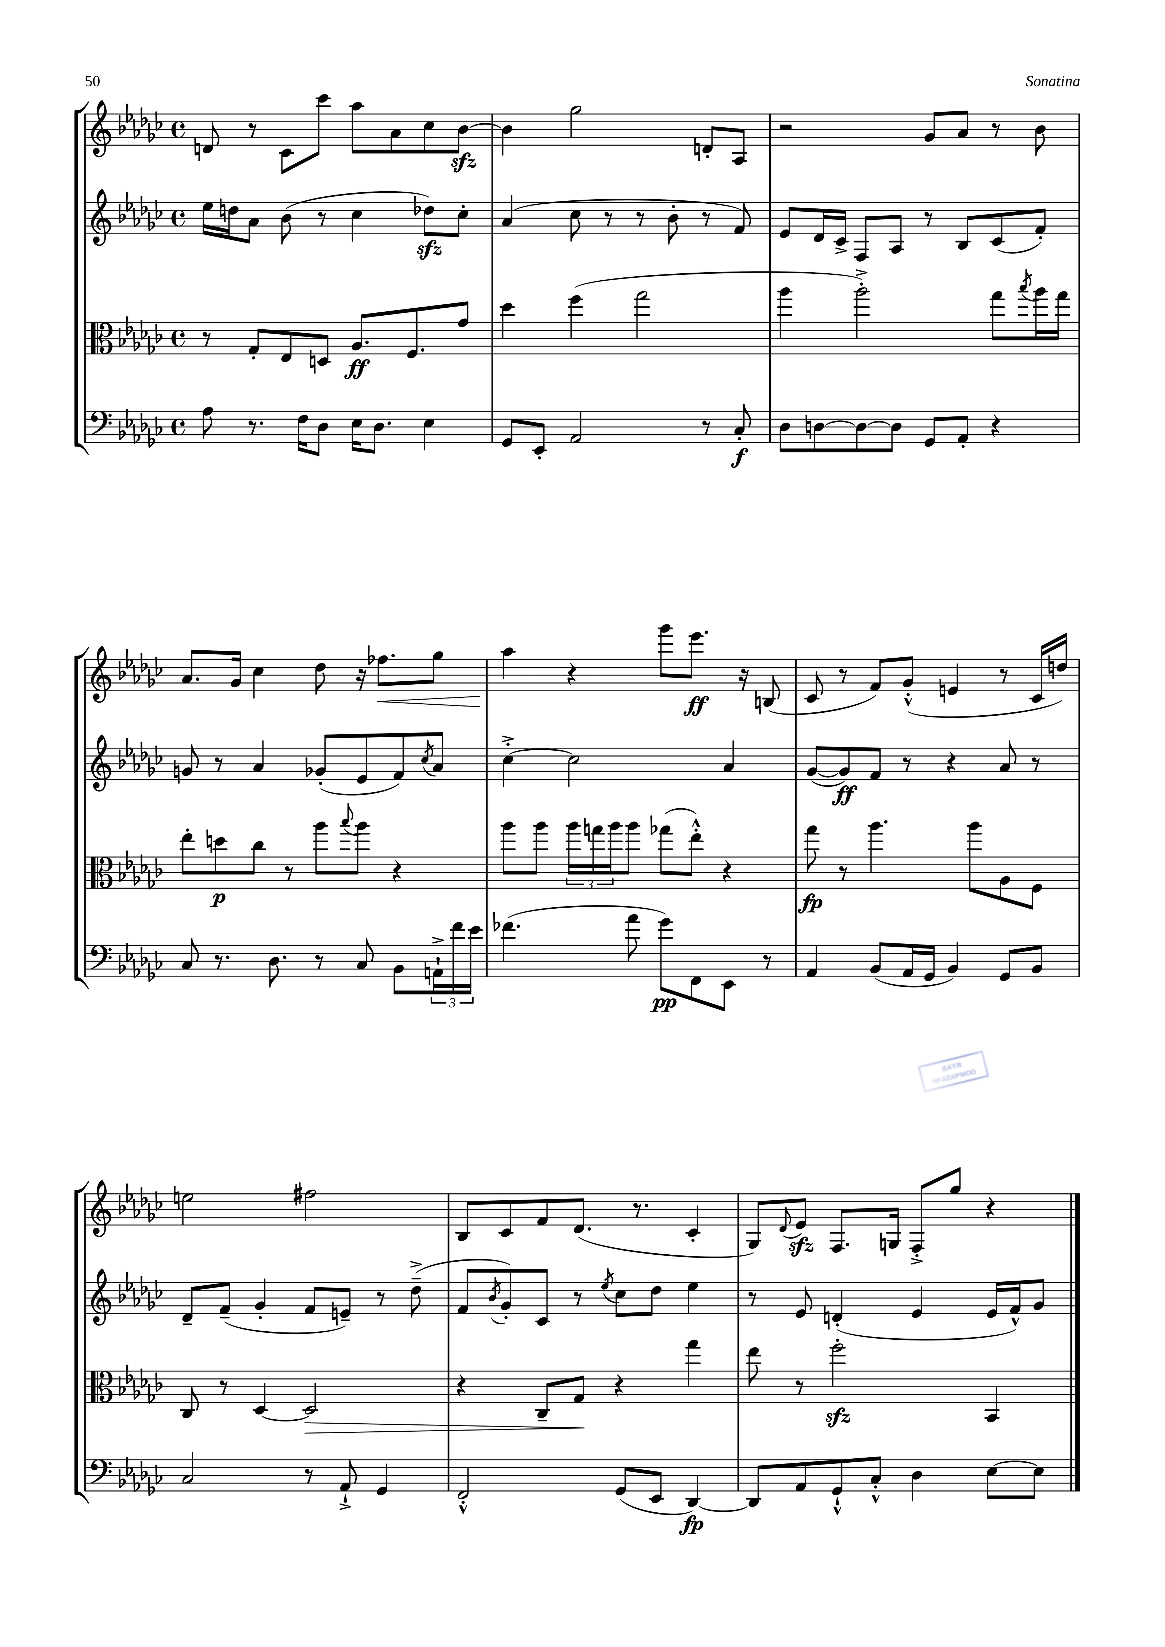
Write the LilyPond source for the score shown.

<<
\new StaffGroup <<
\new Staff = "s0" {
    \clef treble \key ges \major \defaultTimeSignature \time 4/4
    d'8 r8 ces'8 ces'''8 aes''8 aes'8 ces''8 bes'8~\sfz |
    bes'4 ges''2 d'8-. aes8 |
    r2 ges'8 aes'8 r8 bes'8 |
    aes'8. ges'16 ces''4 des''8 r16 fes''8.\< ges''8 |
    aes''4\! r4 ges'''8 ees'''8.\ff r16 b8( |
    ces'8 r8 f'8) ges'8-.-^( e'4 r8 ces'16 d''16) |
    e''2 fis''2 |
    bes8 ces'8 f'8 des'8.( r8. ces'4-. |
    ges8) \appoggiatura { des'8 } ees'8\sfz f8. g16 f8-.-> ges''8 r4 \bar "|." |
}
\new Staff = "s1" {
    \clef treble \key ges \major \defaultTimeSignature \time 4/4
    ees''16 d''16 aes'8 bes'8( r8 ces''4 des''8\sfz) ces''8-. |
    aes'4( ces''8 r8 r8 bes'8-. r8 f'8) |
    ees'8 des'16 ces'16-> f8 aes8 r8 bes8 ces'8( f'8-.) |
    g'8 r8 aes'4 ges'8-.( ees'8 f'8) \acciaccatura { ces''8 } aes'8 |
    ces''4~-.-> ces''2 aes'4 |
    ges'8~( ges'8\ff) f'8 r8 r4 aes'8 r8 |
    des'8-- f'8--( ges'4-. f'8 e'8--) r8 des''8--->( |
    f'8 \acciaccatura { bes'8 } ges'8-.) ces'8 r8 \acciaccatura { ees''8 } ces''8 des''8 ees''4 |
    r8 ees'8 d'4-.( ees'4 ees'16 f'16-^) ges'8 \bar "|." |
}
\new Staff = "s2" {
    \clef alto \key ges \major \defaultTimeSignature \time 4/4
    r8 ges8-. ees8 d8 aes8.\ff f8. ges'8 |
    des''4 f''4( ges''2 |
    aes''4 aes''2-.->) ges''8 \acciaccatura { bes''8 } aes''16 ges''16 |
    ees''8-. d''8\p ces''8 r8 aes''8 \appoggiatura { bes''8 } aes''8 r4 |
    aes''8 aes''8 \tuplet 3/2 { aes''16 g''16 aes''16 } aes''8 ges''8( ees''8-.-^) r4 |
    ges''8\fp r8 aes''4. aes''8 aes8 f8 |
    ces8 r8 des4~ des2\> |
    r4 ces8-- ges8\! r4 ges''4 |
    ees''8 r8 f''2-.\sfz bes,4 \bar "|." |
}
\new Staff = "s3" {
    \clef bass \key ges \major \defaultTimeSignature \time 4/4
    aes8 r8. f16 des8 ees16 des8. ees4 |
    ges,8 ees,8-. aes,2 r8 ces8-.\f |
    des8 d8~ d8~ d8 ges,8 aes,8-. r4 |
    ces8 r8. des8. r8 ces8 bes,8 \tuplet 3/2 { a,16-!-> f'16 ees'16 } |
    fes'4.( aes'8 ges'8\pp) f,8 ees,8 r8 |
    aes,4 bes,8( aes,16 ges,16 bes,4) ges,8 bes,8 |
    ces2 r8 aes,8-!-> ges,4 |
    f,2-.-^ ges,8( ees,8 des,4~\fp) |
    des,8 aes,8 ges,8-!-^ ces8-.-^ des4 ees8~ ees8 \bar "|." |
}
>>
>>
\layout { \context { \Score \remove "Bar_number_engraver" } }
